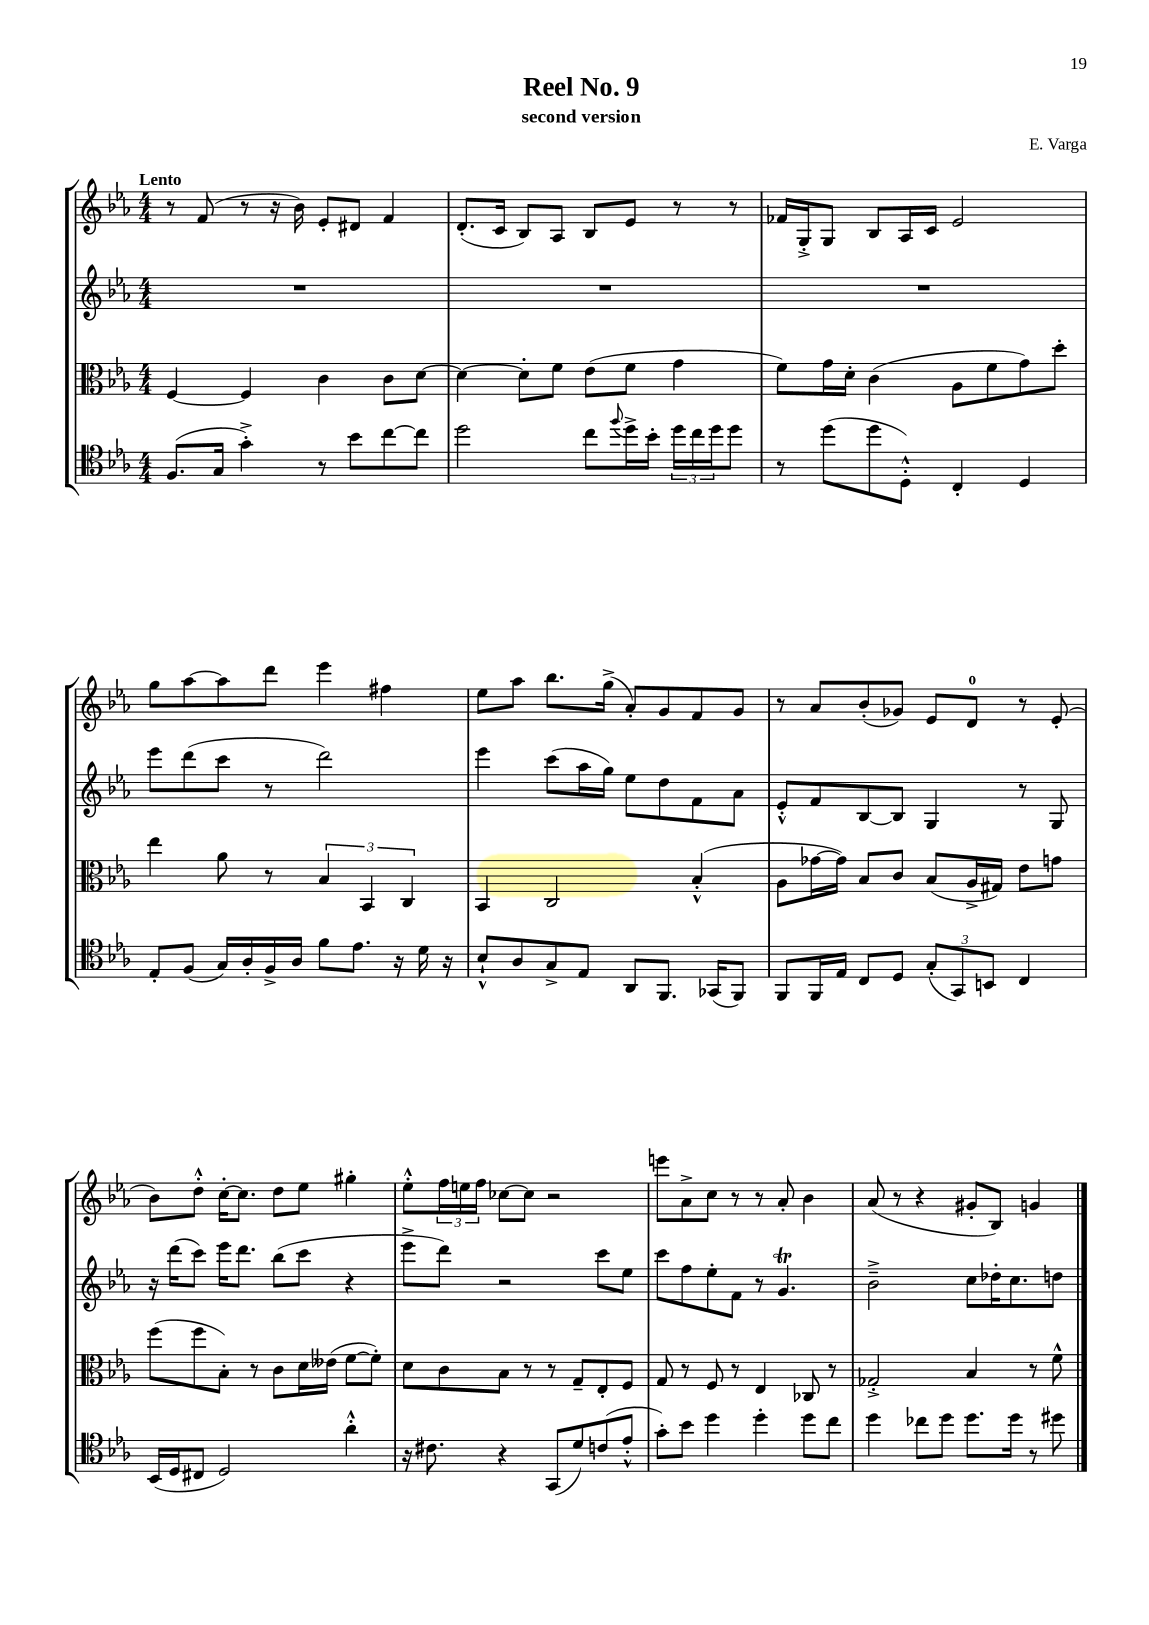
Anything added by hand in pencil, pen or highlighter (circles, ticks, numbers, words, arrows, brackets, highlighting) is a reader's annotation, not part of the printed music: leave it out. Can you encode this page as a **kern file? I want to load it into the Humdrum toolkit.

**kern	**kern	**kern	**kern
*part4	*part3	*part2	*part1
*staff4	*staff3	*staff2	*staff1
*clefC4	*clefC3	*clefG2	*clefG2
*k[b-e-a-]	*k[b-e-a-]	*k[b-e-a-]	*k[b-e-a-]
*M4/4	*M4/4	*M4/4	*M4/4
=1	=1	=1	=1
!	!	!	!LO:TX:a:B:t=Lento
(8.F/L	[4F/	1r	8r
.	.	.	(8f/
16G/Jk	.	.	.
4g'^\)	4F/]	.	8r
.	.	.	16r
.	.	.	16b-\)
8r	4c\	.	8e-'/L
8b-\L	.	.	8d#X/J
[8cc\	8c\L	.	4f/
8cc\J]	[8d\J	.	.
=2	=2	=2	=2
2dd\	4d\_	1r	(8.d'/L
.	.	.	16c/Jk
.	8d'\L]	.	8B-/L)
.	8f\J	.	8A-/J
8cc\L	(8e-\L	.	8B-/L
8qqff/	.	.	.
16dd^\L	8f\J	.	8e-/J
16b-'\JJ	.	.	.
24dd\LL	4g\	.	8r
24cc\	.	.	.
24dd\J	.	.	.
8dd\J	.	.	8r
=3	=3	=3	=3
8r	8f\L)	1r	16f-X/LL
.	.	.	16G'^/J
(8dd\L	16g\L	.	8G/J
.	16d'\JJ	.	.
8dd\	(4c\	.	8B-/L
8D'^^\J)	.	.	16A-/L
.	.	.	16c/JJ
4C'/	8A-\L	.	2e-/
.	8f\	.	.
4D/	8g\)	.	.
.	8dd'\J	.	.
!!LO:LB:g=z
=4	=4	=4	=4
8E-'/L	4ee-\	8eee-\L	8gg\L
(8F/J	.	(8ddd\	[8aa-\
16G/LL)	8a-\	8ccc\J	8aa-\]
16A-'/	.	.	.
16F^/	8r	8r	8ddd\J
16A-/JJ	.	.	.
8f\L	6B-/	2ddd\)	4eee-\
8.e-\J	.	.	.
.	6BB-/	.	.
.	.	.	4ff#X\
16r	.	.	.
.	6C/	.	.
16d\	.	.	.
16r	.	.	.
=5	=5	=5	=5
8B-`^^/L	4BB-/	4eee-\	8ee-\L
8A-/	.	.	8aa-\J
8G^/	2C/	(8ccc\L	8.bb-\L
8E-/J	.	16aa-\L	.
.	.	16gg\JJ)	(16gg^\Jk
8AA-/L	.	8ee-\L	8a-'/L)
8.FF/J	.	8dd\	8g/
.	(4B-'^^/	8f\	8f/
(16GG-X/KL	.	.	.
8FF/J)	.	8a-\J	8g/J
=6	=6	=6	=6
8FF/L	8A-\L	8e-'^^/L	8r
16FF/L	[16g-X\L	8f/	8a-/L
16E-/JJ	16g-\JJ])	.	.
8C/L	8B-/L	[8B-/	(8b-'/
8D/J	8c/J	8B-/J]	8g-X/J)
(12G'/L	(8B-/L	4G/	8e-/L
12GG/)	.	.	.
.	16A-^/L	.	8d/J
12BBn/J	.	.	.
.	16G#X/JJ)	.	.
4C/	8e-\L	8r	8r
.	8gn\J	8G/	(8e-'/
!!LO:LB:g=z
=7	=7	=7	=7
(16BB-/LL	(8ff\L	16r	8b-\L)
16D/J	.	(16ddd\KL	.
8C#X/J	8ff\	8ccc\J)	8dd'^^\J
2D/)	8B-'\J)	16eee-\KL	[16cc'\KL
.	.	8.ddd\J	8.cc\J]
.	8r	.	.
.	8c\L	(8bb-\L	8dd\L
.	16d\L	8ccc\J	8ee-\J
.	(16e--X\JJ	.	.
4a-'^^\	[8f\L	4r	4gg#X'\
.	8f'\J])	.	.
=8	=8	=8	=8
16r	8d\L	8eee-^\L	8ee-'^^\L
8.c#X\	.	.	.
.	8c\	8ddd\J)	24ff\L
.	.	.	24een\
.	.	.	24ff\JJ
4r	8B-\J	2r	[8cc-X\L
.	8r	.	8cc-\J]
(8GG/L	8r	.	2r
8d/)	8G~/L	.	.
(8cn/	8E-'/	8ccc\L	.
8e-'^^/J	8F/J	8ee-\J	.
=9	=9	=9	=9
8g'\L)	8G/	8ccc\L	8eeen\L
8b-\J	8r	8ff\	8a-^\
4dd\	8F/	8ee-'\	8cc\J
.	8r	8f\J	8r
4dd'\	4E-/	8r	8r
.	.	4.gt/	8a-'/
8dd\L	8C-X/	.	4b-\
8cc\J	8r	.	.
=10	=10	=10	=10
4dd\	2G-X'^/	2b-~^\	(8a-/
.	.	.	8r
8cc-X\L	.	.	4r
8dd\J	.	.	.
8.dd\L	4B-/	8cc\L	8g#X'/L
.	.	16dd-X'\K	8B-/J)
16dd\Jk	.	8.cc\	.
8r	8r	.	4gn/
8dd#X\	8f^^\	8ddn\J	.
==	==	==	==
*-	*-	*-	*-
